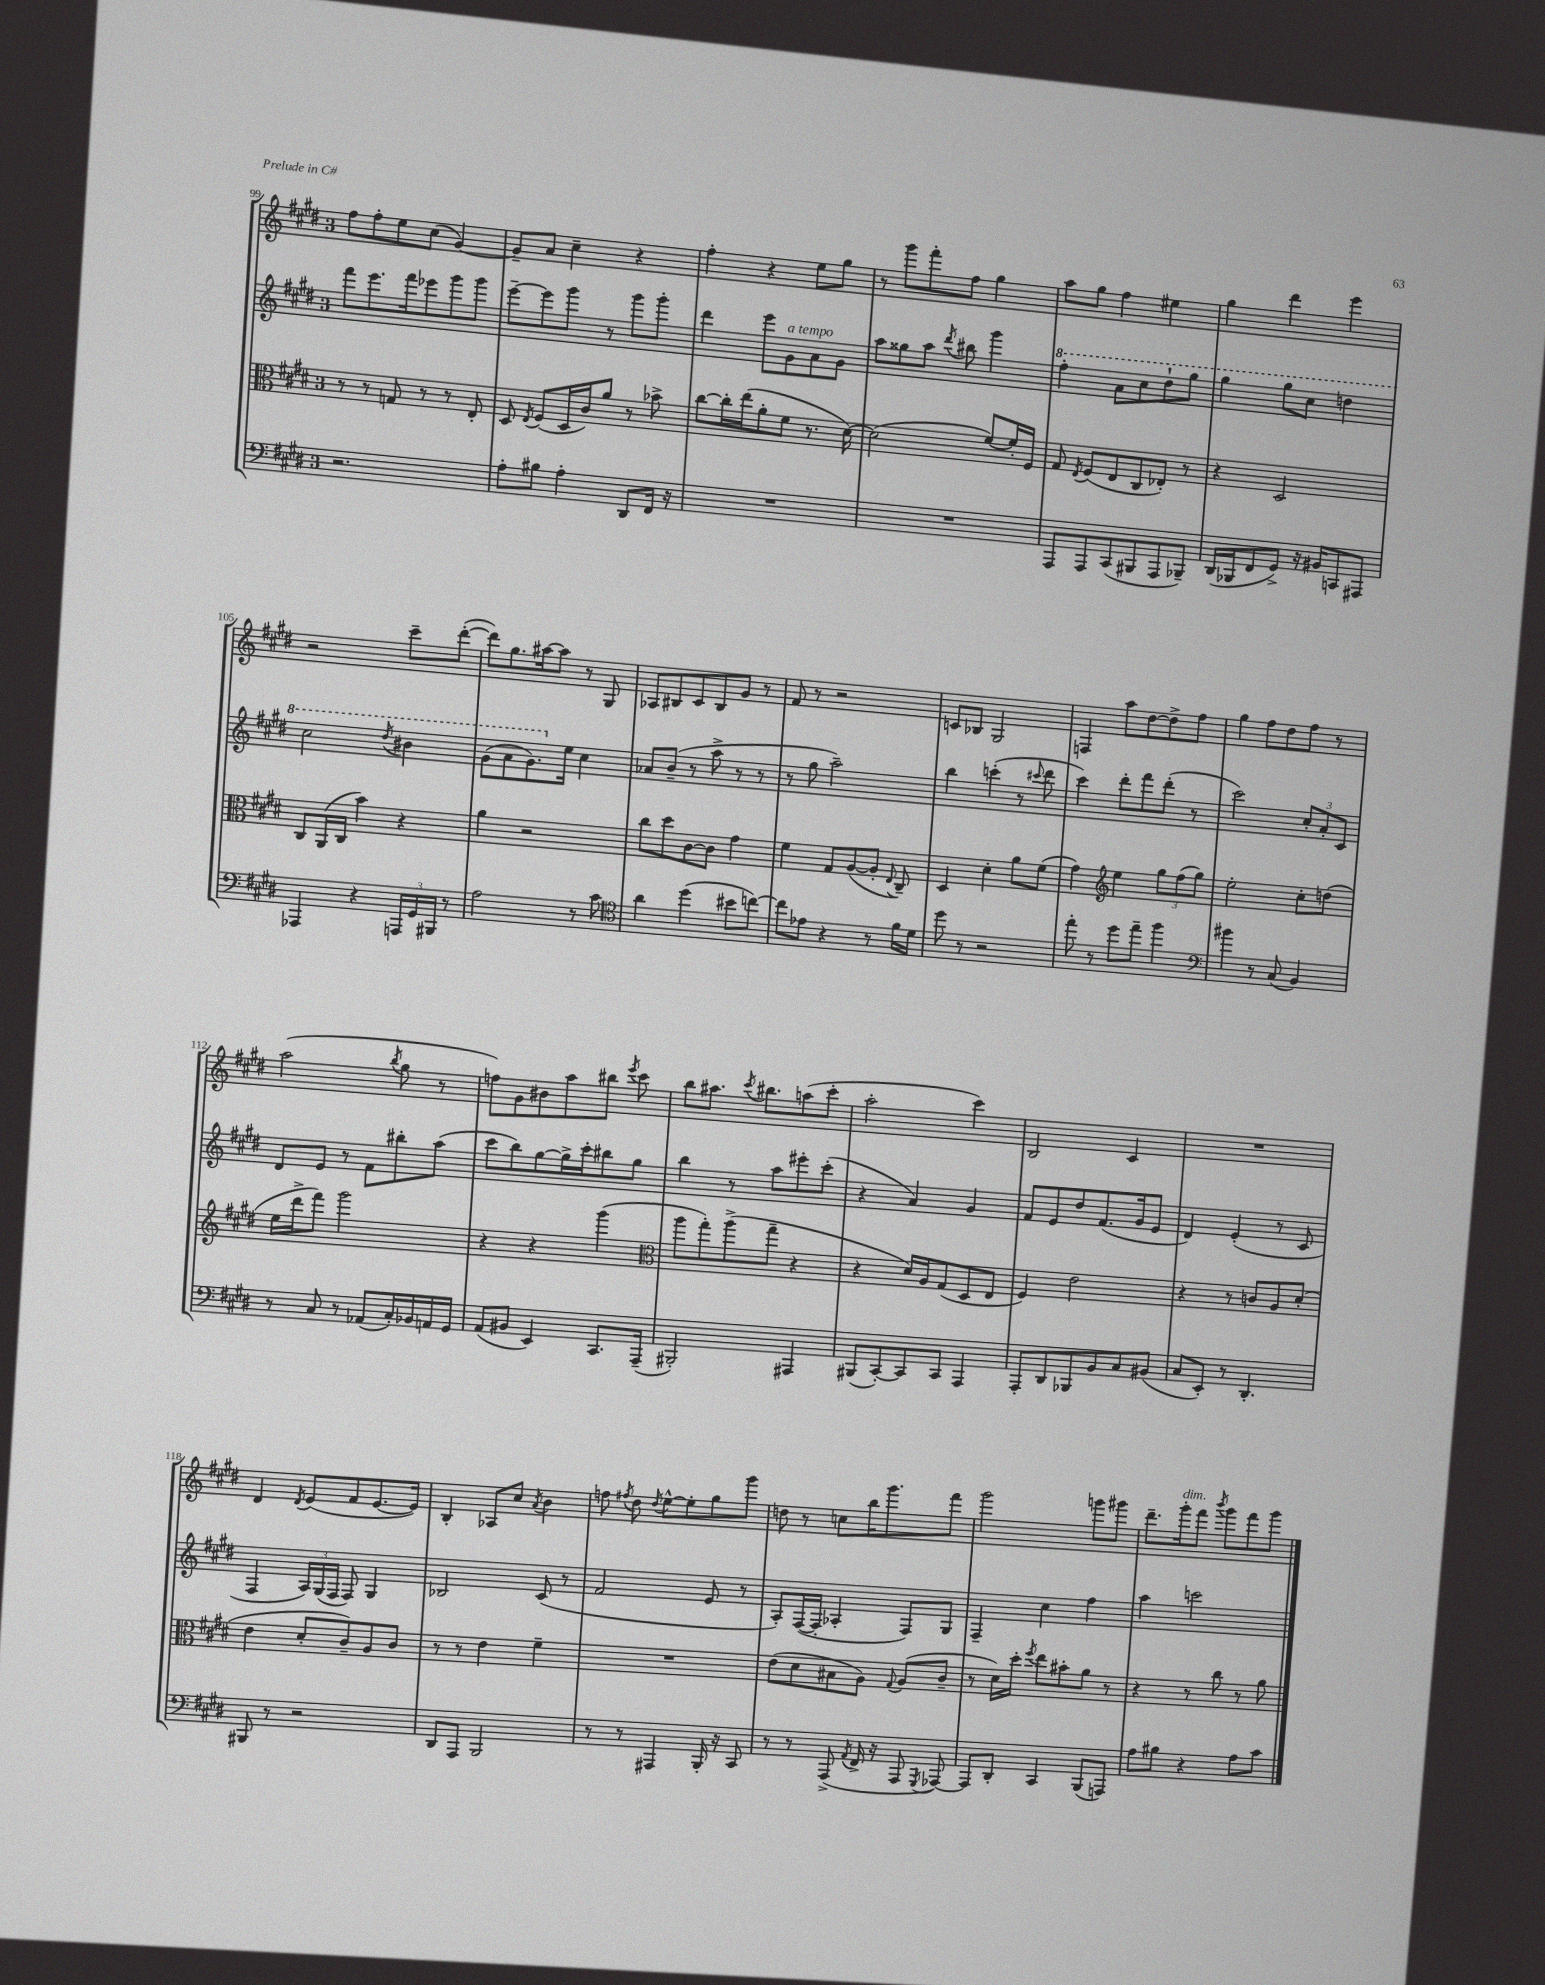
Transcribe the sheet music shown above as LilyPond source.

<<
\new StaffGroup <<
\new Staff = "s0" {
    \clef treble \key e \major \once \override Staff.TimeSignature.style = #'single-digit \time 3/4
    \autoBeamOff fis''8[ fis''8-. e''8 cis''8]( gis'4~) |
    gis'8[-- a'8] cis''4-- r4 |
    fis''4-. r4 e''8[ gis''8] |
    r8 gis'''8[ fis'''8-. fis''8] gis''4 |
    a''8[ gis''8] fis''4 eis''4 |
    gis''4 dis'''4 e'''4 |
    r2 cis'''8[-- dis'''8]~-.( |
    dis'''8[) gis''8. ais''16~ ais''8] r8 gis8 |
    aes8[ bis8 cis'8 bis8 gis'8] r8 |
    fis'8 r8 r2 |
    c'8[ bes8] gis2 |
    f4 a''8[ dis''8~ dis''8-> fis''8] |
    gis''4 fis''8[ dis''8 fis''8] r8 |
    a''2( \acciaccatura { b''8 } gis''8 r8 |
    f''8[) gis'8 bis'8 a''8 bis''8] \acciaccatura { e'''8 } cis'''8 |
    b''8[ ais''8.] \acciaccatura { cis'''8 } bis''8.[ a''8( cis'''8]-. |
    a''2-. cis'''4) |
    b2 cis'4 |
    R2. |
    dis'4 \acciaccatura { dis'8 } e'8[( fis'8 e'8.~ e'16]) |
    b4-. aes8[ cis''8] \acciaccatura { a'8 } b'4 |
    f''8 \acciaccatura { fis''8 } dis''8 \acciaccatura { dis''8 } e''8[~-^ e''8-. gis''8 gis'''8] |
    d''8 r8 c''8[ b''16 gis'''8. fis'''8] |
    gis'''2 g'''8[ gis'''8] |
    dis'''8.[-- gis'''16-.^\markup { \italic "dim." } fis'''8] \acciaccatura { b'''8 } gis'''8[ fis'''8 gis'''8] \bar "|." |
}
\new Staff = "s1" {
    \clef treble \key e \major \once \override Staff.TimeSignature.style = #'single-digit \time 3/4
    \autoBeamOff fis'''8[ e'''8. fis'''16 ees'''8 gis'''8 gis'''8] |
    e'''8[~-- e'''8 gis'''8] r8 gis'''8[ gis'''8]-. |
    dis'''4 e'''8[ gis'8^\markup { \italic "a tempo" } a'8 gis'8] |
    a''8[ gisis''8 a''8] \acciaccatura { dis'''8 } bis''8 gis'''4 |
    \ottava #1 fis'''4-. a''8[ cis'''8 dis'''8-! gis'''8] |
    gis'''4 gis'''8[ cis'''8] d'''4 |
    cis'''2 \acciaccatura { dis'''8 } bis''4 |
    gis''8[( a''8 gis''8.) \ottava #0 e''16] cis''4 |
    aes'8[ b'8]--( r8 a''8-> r8 r8 |
    r8 gis''8 a''2--) |
    b''4 c'''4-.( r8 \appoggiatura { cis'''8 } dis'''8 |
    cis'''4) dis'''8[-. fis'''8 dis'''8]-.( r8 |
    cis'''2) \tuplet 3/2 { cis''8[-. a'8-. cis'8] } |
    dis'8[ e'8] r8 fis'8[ bis''8-. a''8]( |
    cis'''8[ b''8) gis''8~ gis''16-> cis'''16-. bis''8 gis''8] |
    b''4 r8 a''8[ eis'''8-. cis'''8]-.( |
    r4 a'4) gis'4 |
    fis'8[ e'8 dis''8 fis'8.( gis'16 e'8] |
    dis'4) e'4-.( r8 cis'8 |
    fis4 \tuplet 3/2 { a16[) gis16( fis16] } fis8) gis4 |
    bes2 cis'8( r8 |
    fis'2 e'8 r8 |
    a8[-.) fis16~( fis16]-. aes4-. fis8[) gis8] |
    fis4-- cis''4 fis''4 |
    a''4 c'''2 \bar "|." |
}
\new Staff = "s2" {
    \clef alto \key e \major \once \override Staff.TimeSignature.style = #'single-digit \time 3/4
    \autoBeamOff r8 r8 g8 r8 r8 e8-. |
    dis8 \acciaccatura { e8 } fis8[( dis16 cis'16) a'8] r8 bes'8-> |
    cis''8[~ cis''16-. e''16( a'8-. fis'8] r8. dis'16~) |
    dis'2( fis'8[~) fis'16-. fis16] |
    gis8 \acciaccatura { e8 } fis8[( e8 cis8 ees8]-.) r8 |
    r4 dis2 |
    cis8[ a,16( cis16] b'4) r4 |
    a'4 r2 |
    cis''8[ dis''8 cis'8~ cis'8] gis'4 |
    fis'4 gis8[ a8~( a8]-. \appoggiatura { e8 } cis8--) |
    dis4 dis'4-. a'8[ fis'8]( |
    gis'4) \clef treble e''4 \tuplet 3/2 { gis''8[ fis''8( gis''8]) } |
    e''2-. cis''8[-. d''8]( |
    e''16[ dis'''16-> fis'''8]) gis'''2 |
    r4 r4 gis'''4( |
    \clef alto a''8[ gis''8-.) a''8->( gis''8]-- r4 |
    r4 dis'16[) a16 gis8( dis8 e8] |
    fis4) e'2 |
    r4 r8 c'8[ a8 dis'8]-.( |
    e'4 dis'8[-. cis'8--) a8 cis'8] |
    r8 r8 e'4 fis'4-- |
    R2. |
    e'8[( dis'8 bis8 a8]) \appoggiatura { gis8 } a8[( cis'8]-- |
    r8 dis'16[) dis''16]-. \acciaccatura { fis''8 } e''8[ bis'8-. a'8] r8 |
    r4 r8 cis''8 r8 a'8 \bar "|." |
}
\new Staff = "s3" {
    \clef bass \key e \major \once \override Staff.TimeSignature.style = #'single-digit \time 3/4
    \autoBeamOff r2. |
    a8[-. bis8] a4-. dis,8[ fis,16] r16 |
    R2. |
    R2. |
    a,,8[ a,,8 cis,8( bis,,8 a,,8 bes,,8]--) |
    dis,16[( bes,,16 fis,8 gis,8]->) r16 bis,16[ c,8 ais,,8] |
    aes,,4 r4 \tuplet 3/2 { a,,16[ gis,16 bis,,16] } r8 |
    a2 r8 cis'8 |
    \clef tenor a'4 dis''4( bis'8[ c''8]~) |
    c''8[ ees'8] r4 r8 fis'16[ dis'16] |
    dis''8 r8 r2 |
    e''8-. r8 dis''8[ e''8]-- fis''4 |
    \clef bass bis'4 r8 cis8( b,4) |
    r8 cis8 r8 aes,8[( cis16-.) bes,16 a,16 gis,16] |
    a,8[( bis,8] e,4) cis,8.[ a,,16]--( |
    bis,,2-.) ais,,4 |
    bis,,8[( cis,8~-.) cis,8 cis,8] a,,4 |
    a,,8[-. dis,8 bes,,8 b,8 cis8 bis,8]( |
    cis8[ e,8]-.) r8 dis,4.-. |
    bis,,8 r8 r2 |
    dis,8[ a,,8] b,,2 |
    r8 r8 ais,,4 b,,16-. r16 cis,8 |
    r8 r8 a,,8->( \acciaccatura { a,8 } fis,16-> r16 a,,8 \acciaccatura { gis,,8 } aes,,8~) |
    aes,,8[ dis,8]-. cis,4 b,,8[( a,,8]) |
    a8[ bis8] r4 a8[ cis'8] \bar "|." |
}
>>
>>
\layout { \context { \Score currentBarNumber = #99 } }
